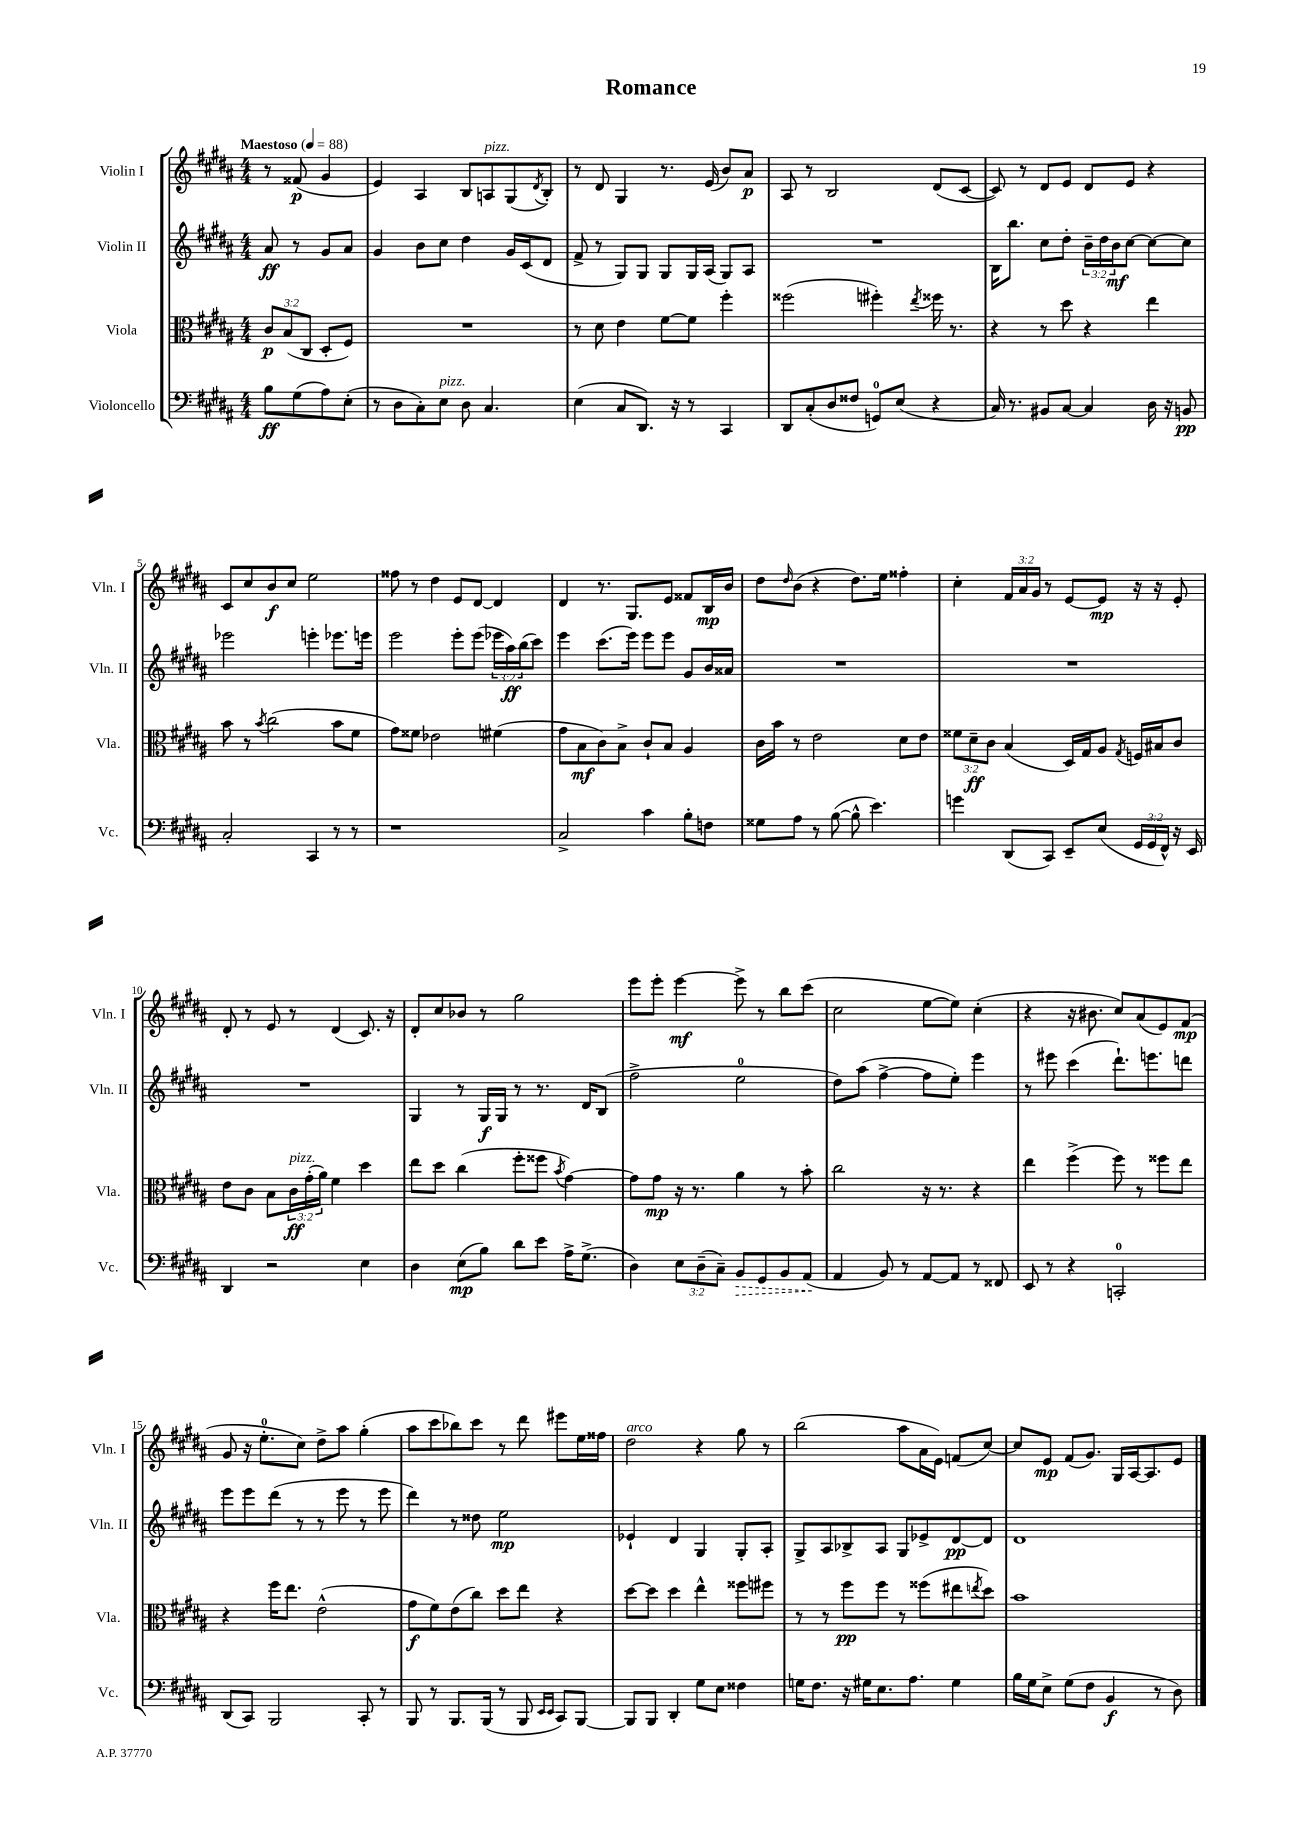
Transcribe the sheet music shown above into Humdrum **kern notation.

**kern	**kern	**kern	**kern
*staff4	*staff3	*staff2	*staff1
*clefF4	*clefC3	*clefG2	*clefG2
*k[f#c#g#d#a#]	*k[f#c#g#d#a#]	*k[f#c#g#d#a#]	*k[f#c#g#d#a#]
*M4/4	*M4/4	*M4/4	*M4/4
*MM88	*MM88	*MM88	*MM88
8B	12c#	8a#	8r
.	(12B	.	.
(8G#	.	8r	(8f##
.	12C#	.	.
8A#)	8D#'	8g#	4g#
(8E'	8F#)	8a#	.
=	=	=	=
8r	1r	4g#	4e)
8D#	.	.	.
8C#')	.	8b	4A#
8E	.	8cc#	.
8D#	.	4dd#	8B
4.C#	.	.	8A
.	.	16g#	(8G#
.	.	(16c#	.
.	.	.	8qd#
.	.	8d#	8B')
=	=	=	=
(4E	8r	8f#^	8r
.	8d#	8r	8d#
8C#	4e	8G#)	4G#
8.DD#)	.	8G#	.
.	[8f#	8G#	8.r
16r	.	.	.
8r	8f#]	16G#	.
.	.	(16A#	(16e
4CC#	4ff#'	8G#)	8b)
.	.	8A#	8a#
=	=	=	=
8DD#	(2ff##	1r	8A#
(8C#'	.	.	8r
8D#	.	.	2B
8F##	.	.	.
8GG)	4ff#')	.	.
(8E	.	.	.
.	8qee	.	.
4r	16ff##	.	(8d#
.	8.r	.	.
.	.	.	[8c#
=	=	=	=
16C#)	4r	16B	8c#])
8.r	.	8.bb	.
.	.	.	8r
8BB#	8r	8cc#	8d#
[8C#	8dd#	8dd#'	8e
4C#]	4r	24b~	8d#
.	.	24dd#	.
.	.	24b	.
.	.	[8cc#	8e
16D#	4ee	8cc#_	4r
16r	.	.	.
8BB	.	8cc#]	.
=	=	=	=
2C#'	8b	2eee-	8c#
.	8r	.	8cc#
.	8qb	.	.
.	(2cc#	.	8b
.	.	.	8cc#
4CC#	.	4eee'	2ee
8r	8b	8.eee-	.
8r	8f#	.	.
.	.	16eee	.
=	=	=	=
1r	8g#)	2eee	8ff##
.	8f##	.	8r
.	2e-	.	4dd#
.	.	8eee'	8e
.	.	(8eee	[8d#
.	(4f#	24eee-	4d#]
.	.	24aa#)	.
.	.	(24bb	.
.	.	8ccc#)	.
=	=	=	=
2C#^	8g#	4eee	4d#
.	8B	.	.
.	8c#)	(8.ccc#	8.r
.	8B^	.	.
.	.	16eee)	8.G#
4c#	8c#`	8eee	.
.	8B	8eee	8e
8B'	4A#	8g#	8f##
8F	.	16b	16B
.	.	16a##	16b
=	=	=	=
8G##	16c#	1r	8dd#
.	16b	.	.
.	.	.	16qqdd#
8A#	8r	.	(8b
8r	2e	.	4r
([8B	.	.	.
8B^^]	.	.	8.dd#)
4.e)	.	.	.
.	.	.	16ee
.	8d#	.	4ff##'
.	8e	.	.
=	=	=	=
4g	12f##	1r	4cc#'
.	12d#~	.	.
.	12c#	.	.
(8DD#	(4B	.	24f#
.	.	.	24a#
.	.	.	24g#
8CC#)	.	.	8r
8EE~	16D#)	.	[8e
.	16G#	.	.
(8E	8A#	.	8e]
.	8qG#	.	.
24GG#	16F	.	16r
24GG#	.	.	.
.	16B#	.	16r
24FF#^^)	.	.	.
16r	8c#	.	8e'
16EE	.	.	.
=	=	=	=
4DD#	8e	1r	8d#'
.	8c#	.	8r
2r	8B	.	8e
.	24c#	.	8r
.	(24g#'	.	.
.	24a#)	.	.
.	4f#	.	(4d#
4E	4dd#	.	8.c#)
.	.	.	16r
=	=	=	=
4D#	8ee	4G#	8d#'
.	8dd#	.	8cc#
(8E	(4cc#	8r	8b-
8B)	.	16G#	8r
.	.	16G#	.
8d#	8ff#'	8r	2gg#
8e	8ff##	8.r	.
.	8qb	.	.
16A#^	[4g#)	.	.
(8.G#^	.	16d#	.
.	.	(8B	.
=	=	=	=
4D#)	8g#]	2ff#^	8eee
.	8g#	.	8eee'
12E	16r	.	[4eee
.	8.r	.	.
(12D#~	.	.	.
12C#~)	.	.	.
8BB	4a#	2ee	8eee^]
8GG#	.	.	8r
8BB	8r	.	8bb
(8AA#	8b'	.	(8ccc#
=	=	=	=
4AA#	2cc#	8dd#)	2cc#
.	.	(8aa#	.
8BB)	.	[4ff#^	.
8r	.	.	.
[8AA#	16r	8ff#]	[8ee
.	8.r	.	.
8AA#]	.	8ee')	8ee])
8r	4r	4eee	(4cc#'
8FF##	.	.	.
=	=	=	=
8EE	4ee	8r	4r
8r	.	8eee#	.
4r	(4ff#^	(4ccc#	16r
.	.	.	8.b#
2CC'	8ff#)	8.ddd#`)	8cc#)
.	8r	.	(8a#
.	.	8.eee	.
.	8ff##	.	8e)
.	8ee	8ddd	(8f#
=	=	=	=
(8DD#	4r	8eee	8g#
8CC#)	.	8eee	16r
.	.	.	8.ee'
2BBB	16ff#	(8ddd#	.
.	8.ee	.	.
.	.	8r	8cc#)
.	(2e^^	8r	8dd#^
.	.	8eee	8aa#
8CC#'	.	8r	(4gg#'
8r	.	8eee	.
=	=	=	=
8BBB	8g#	4ddd#)	8aa#
8r	8f#)	.	8ccc#
8.BBB	(8e	8r	8bb-)
.	8cc#)	8dd##	8ccc#
(16BBB	.	.	.
8r	8dd#	2ee	8r
8BBB	8ee	.	8ddd#
16qqEE	.	.	.
16qqEE	.	.	.
8CC#)	4r	.	8eee#
[8BBB	.	.	16ee
.	.	.	16ff##
=	=	=	=
8BBB]	[8dd#	4e-`	2dd#
8BBB	8dd#]	.	.
4DD#'	4dd#	4d#	.
8G#	4ee^^	4G#	4r
8E	.	.	.
4F##	8ff##	8G#'	8gg#
.	8ff#	8A#'	8r
=	=	=	=
16G	8r	8G#^	(2bb
8.F#	.	.	.
.	8r	8A#	.
16r	8ff#	8B-^	.
16G#	.	.	.
8.E	8ff#	8A#	.
.	8r	8G#	8aa#
8.A#	.	.	.
.	(8ff##	8e-^	16a#
.	.	.	16e)
4G#	8ee#	[8d#	(8f
.	8qee	.	.
.	8dd#)	8d#]	[8cc#)
=	=	=	=
16B	1b	1d#	8cc#]
16G#	.	.	.
8E^	.	.	8e
(8G#	.	.	(8f#
8F#	.	.	8.g#)
4BB	.	.	.
.	.	.	16G#
.	.	.	[16A#
.	.	.	8.A#]
8r	.	.	.
8D#)	.	.	8e
==	==	==	==
*-	*-	*-	*-
